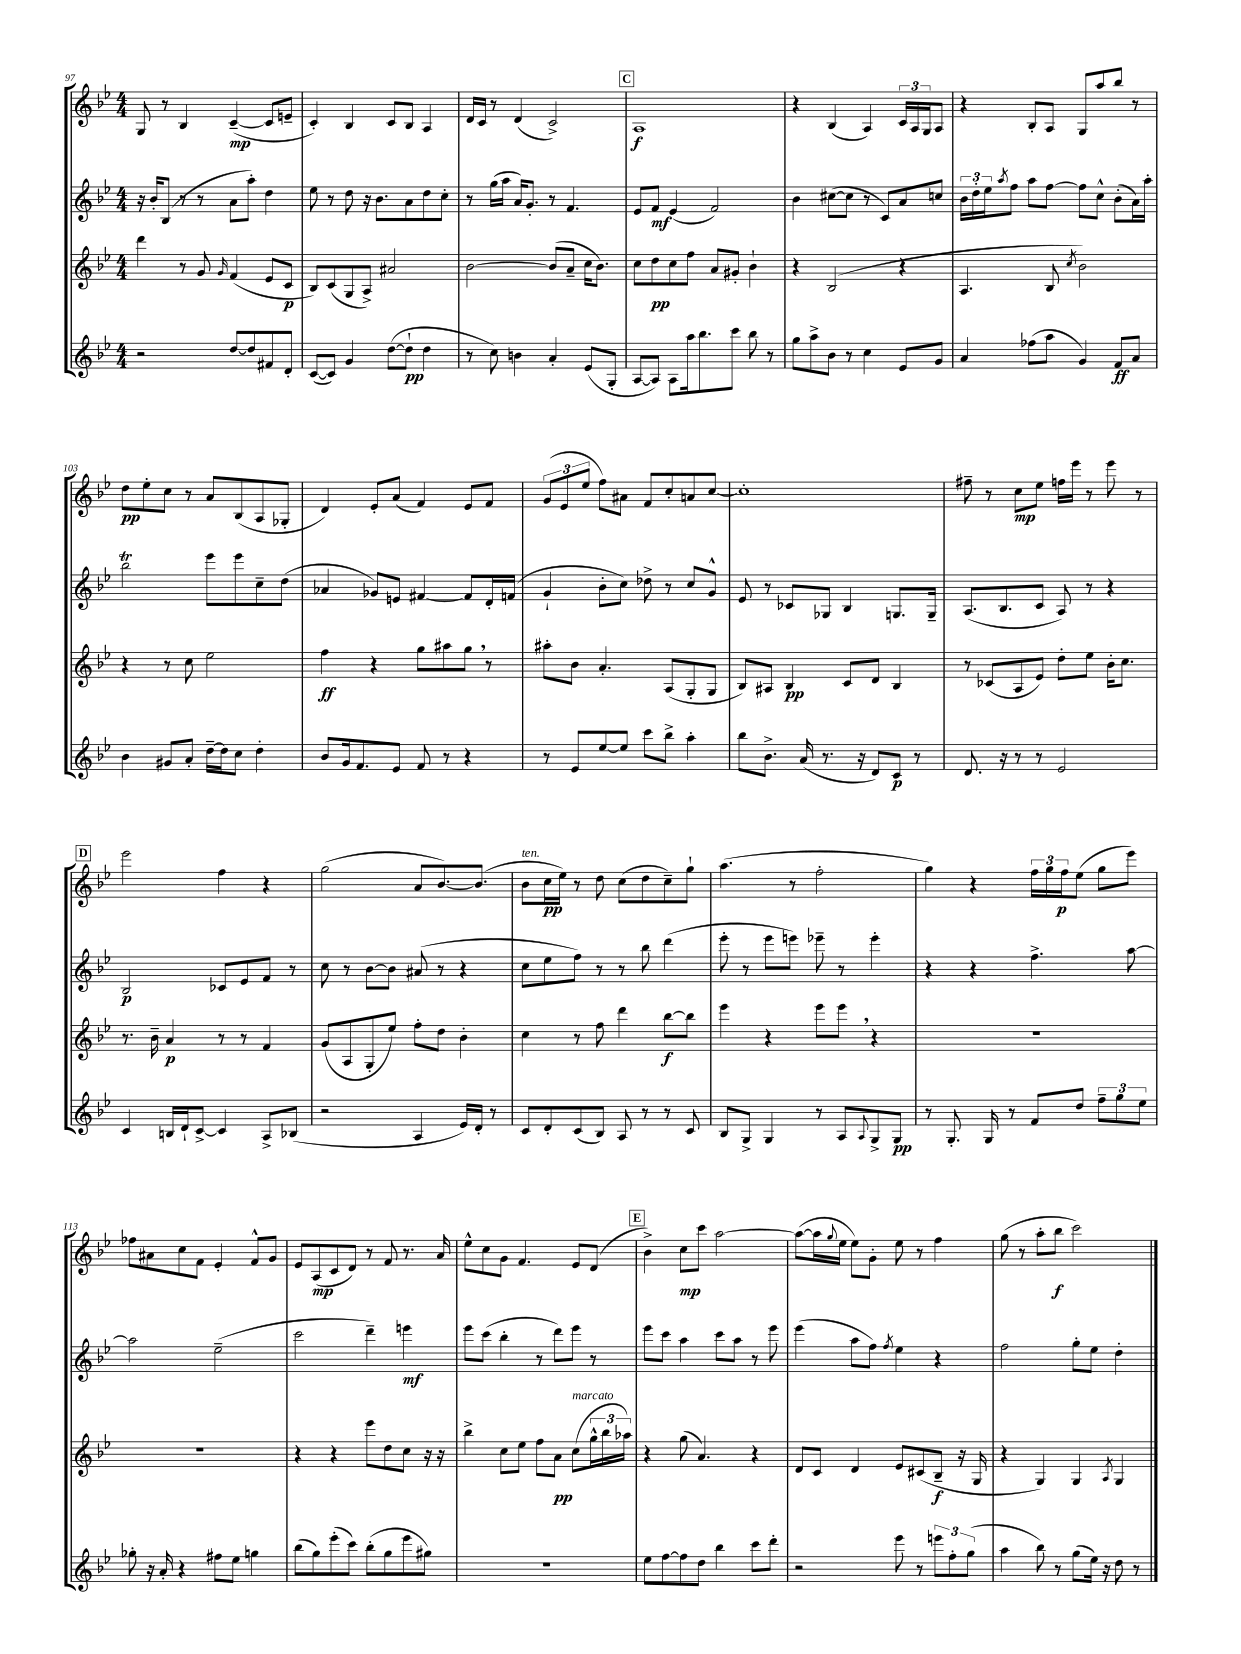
<<
\new StaffGroup <<
\new Staff = "s0" {
    \clef treble \key bes \major \numericTimeSignature \time 4/4
    g8 r8 bes4 c'4~--\mp( c'8 e'8-- |
    c'4-.) bes4 c'8 bes8 a4 |
    d'16 c'16 r8 d'4( c'2->) |
    \mark \markup { \box "C" } a1\f |
    r4 bes4( a4) \tuplet 3/2 { c'16 a16 g16 } a8 |
    r4 bes8-. a8 g8 a''8 bes''8 r8 |
    d''8\pp ees''8-. c''8 r8 a'8 bes8( a8 ges8-. |
    d'4) ees'8-. a'8( f'4) ees'8 f'8 |
    \tuplet 3/2 { g'8( ees'8 ees''8 } f''8) ais'8 f'8 c''8-. a'8 c''8~ |
    c''1-. |
    fis''8-- r8 c''8\mp ees''8 f''16 ees'''16 r8 ees'''8 r8 |
    \mark \markup { \box "D" } ees'''2 f''4 r4 |
    g''2( a'8 bes'8.~) bes'8.( |
    bes'8^\markup { \italic "ten." } c''16\pp ees''16) r8 d''8 c''8( d''8 c''8--) g''8-! |
    a''4.( r8 f''2-. |
    g''4) r4 \tuplet 3/2 { f''16 g''16 f''16\p } ees''8( g''8 ees'''8) |
    fes''8 ais'8 c''8 f'8 ees'4-. f'8-^ g'8 |
    ees'8 a8\mp( c'8 d'8) r8 f'8 r8. a'16 |
    ees''8-^ c''8 g'8 f'4. ees'8 d'8( |
    \mark \markup { \box "E" } bes'4->) c''8\mp c'''8 a''2~ |
    a''8~( a''16 \appoggiatura { g''8 } ees''16 ees''8) g'8-. ees''8 r8 f''4 |
    g''8( r8 a''8-. bes''8\f c'''2) \bar "|." |
}
\new Staff = "s1" {
    \clef treble \key bes \major \numericTimeSignature \time 4/4
    r16 bes'16-. bes8( r8 r8 a'8 a''8-.) d''4 |
    ees''8 r8 d''8 r16 bes'8. a'8 d''8 c''8-. |
    r8 g''16( a''16 a'16) g'8.-. r8 f'4. |
    \mark \markup { \box "C" } ees'8 f'8\mf ees'4( f'2) |
    bes'4 cis''8~( cis''8 r8 c'8) a'8 c''8 |
    \tuplet 3/2 { bes'16 d''16-. ees''16 } \acciaccatura { a''8 } f''8 a''8 f''8~ f''8 c''8-^ bes'8-.( a'16) a''16-. |
    bes''2\trill ees'''8 ees'''8 c''8-- d''8( |
    aes'4 ges'8) e'8 fis'4~ fis'8 d'16-. f'16( |
    g'4-! bes'8-. c''8) des''8-> r8 c''8 g'8-^ |
    ees'8 r8 ces'8 ges8 bes4 g8. g16-- |
    a8.( bes8. c'8 a8) r8 r4 |
    \mark \markup { \box "D" } bes2\p ces'8 ees'8 f'8 r8 |
    c''8 r8 bes'8~ bes'8 ais'8( r8 r4 |
    c''8 ees''8 f''8) r8 r8 bes''8 d'''4( |
    ees'''8-. r8 ees'''8 e'''8) ees'''8-- r8 ees'''4-. |
    r4 r4 f''4.-> a''8~ |
    a''2 ees''2--( |
    c'''2 d'''4--) e'''4\mf |
    ees'''8 c'''8( bes''4-. r8 d'''8) ees'''8 r8 |
    \mark \markup { \box "E" } ees'''8 c'''8 a''4 c'''8 a''8 r8 ees'''8 |
    ees'''4( a''8 f''8) \acciaccatura { f''8 } ees''4 r4 |
    f''2 g''8-. ees''8 d''4-. \bar "|." |
}
\new Staff = "s2" {
    \clef treble \key bes \major \numericTimeSignature \time 4/4
    d'''4 r8 g'8 \grace { g'16 } f'4( ees'8 c'8\p |
    bes8) c'8( g8 a8->) ais'2 |
    bes'2~ bes'8( a'8-- c''16 bes'8.) |
    \mark \markup { \box "C" } c''8 d''8\pp c''8 f''8 a'8 gis'8-. bes'4-! |
    r4 bes2( r4 |
    a4. bes8 \acciaccatura { c''8 } bes'2) |
    r4 r8 c''8 ees''2 |
    f''4\ff r4 g''8 ais''8 g''8 \breathe r8 |
    ais''8-. bes'8 a'4.-. a8( g8-. g8 |
    bes8) ais8 bes4\pp c'8 d'8 bes4 |
    r8 ces'8( a8 ees'8) d''8-. ees''8 bes'16-. c''8. |
    \mark \markup { \box "D" } r8. bes'16-- a'4\p r8 r8 f'4 |
    g'8( a8 g8-. ees''8) f''8-. d''8 bes'4-. |
    c''4 r8 f''8 d'''4 bes''8~\f bes''8 |
    ees'''4 r4 ees'''8 ees'''8 \breathe r4 |
    R1 |
    R1 |
    r4 r4 ees'''8 d''8 c''8 r16 r16 |
    bes''4-> c''8 ees''8 f''8 a'8\pp c''8^\markup { \italic "marcato" }( \tuplet 3/2 { g''16-^ bes''16 aes''16) } |
    \mark \markup { \box "E" } r4 g''8( a'4.) r4 |
    d'8 c'8 d'4 ees'8 cis'8( bes8--\f r16 g16 |
    r4 g4) g4 \acciaccatura { a8 } g4 \bar "|." |
}
\new Staff = "s3" {
    \clef treble \key bes \major \numericTimeSignature \time 4/4
    r2 d''8~ d''8 fis'8 d'8-. |
    c'8~( c'8) g'4 d''8~( d''8-!\pp d''4 |
    r8 c''8) b'4 a'4-. ees'8( g8-. |
    \mark \markup { \box "C" } a8~ a8) a8 a''16 bes''8. c'''8 bes''8 r8 |
    g''8 a''8-> bes'8 r8 c''4 ees'8 g'8 |
    a'4 fes''8( a''8 g'4) f'8\ff a'8 |
    bes'4 gis'8 a'8-. d''16~-- d''16 c''8 d''4-. |
    bes'8 g'16 f'8. ees'8 f'8 r8 r4 |
    r8 ees'8 ees''8~ ees''8 c'''8 bes''8-> a''4-. |
    bes''8 bes'8.-> a'16( r8. r16 d'8) c'8\p r8 |
    d'8. r16 r8 r8 ees'2 |
    \mark \markup { \box "D" } c'4 b16 d'16-! c'8~-> c'4 a8-> bes8( |
    r2 a4 ees'16) d'16-. r8 |
    c'8 d'8-. c'8( bes8) a8 r8 r8 c'8 |
    bes8 g8-> g4 r8 a8 \appoggiatura { a8 } g8-> g8\pp |
    r8 g8.-. g16 r8 f'8 d''8 \tuplet 3/2 { f''8-- g''8 ees''8 } |
    ges''8-. r16 a'16-. r4 fis''8 ees''8 g''4 |
    bes''8( g''8) ees'''8-.( c'''8) bes''8-.( g''8 ees'''8 gis''8) |
    r1 |
    \mark \markup { \box "E" } ees''8 f''8~ f''8 d''8 bes''4 c'''8 d'''8-. |
    r2 ees'''8 r8 \tuplet 3/2 { e'''8 f''8-. g''8( } |
    a''4 bes''8) r8 g''8( ees''16) r16 d''8 r8 \bar "|." |
}
>>
>>
\layout { \context { \Score currentBarNumber = #97 } }
